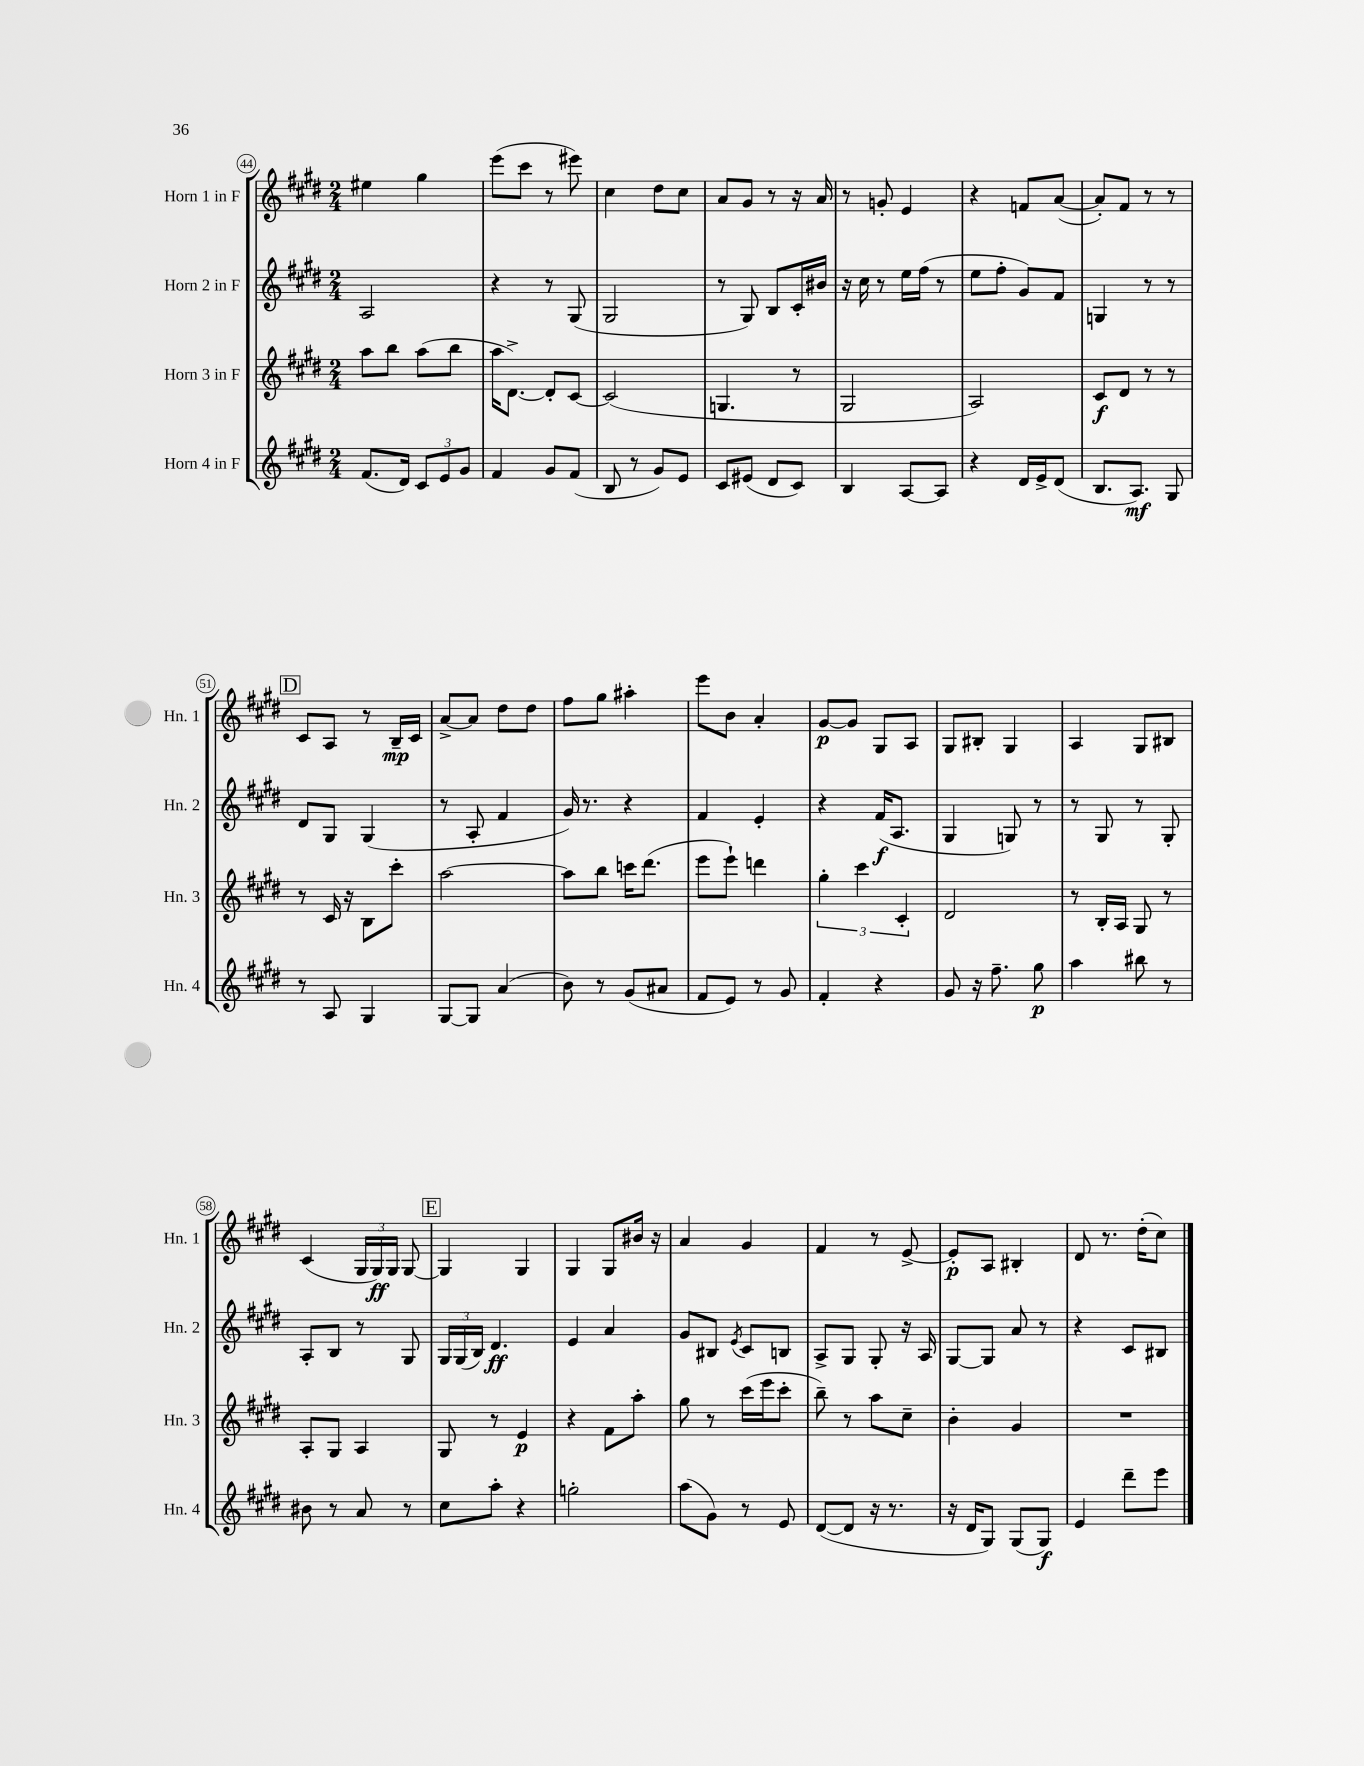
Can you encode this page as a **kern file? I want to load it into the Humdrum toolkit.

**kern	**dynam	**kern	**dynam	**kern	**dynam	**kern	**dynam
*part4	*part4	*part3	*part3	*part2	*part2	*part1	*part1
*staff4	*staff4	*staff3	*staff3	*staff2	*staff2	*staff1	*staff1
*I"Horn 4 in F	*	*I"Horn 3 in F	*	*I"Horn 2 in F	*	*I"Horn 1 in F	*
*I'Hn. 4	*	*I'Hn. 3	*	*I'Hn. 2	*	*I'Hn. 1	*
*clefG2	*	*clefG2	*	*clefG2	*	*clefG2	*
*k[f#c#g#d#]	*	*k[f#c#g#d#]	*	*k[f#c#g#d#]	*	*k[f#c#g#d#]	*
*M2/4	*	*M2/4	*	*M2/4	*	*M2/4	*
=44	=44	=44	=44	=44	=44	=44	=44
(8.f#/L	.	8aa\L	.	2A/	.	4ee#X\	.
.	.	8bb\J	.	.	.	.	.
16d#/Jk)	.	.	.	.	.	.	.
12c#/L	.	(8aa\L	.	.	.	4gg#\	.
12e/	.	.	.	.	.	.	.
.	.	8bb\J	.	.	.	.	.
12g#/J	.	.	.	.	.	.	.
=45	=45	=45	=45	=45	=45	=45	=45
4f#/	.	16aa\KL	.	4r	.	(8eee\L	.
.	.	[8.d#^\J)	.	.	.	.	.
.	.	.	.	.	.	8ccc#\J	.
8g#/L	.	8d#'/L]	.	8r	.	8r	.
(8f#/J	.	[8c#/J	.	(8G#/	.	8eee#X\)	.
=46	=46	=46	=46	=46	=46	=46	=46
8B/	.	(2c#/]	.	2G#/	.	4cc#\	.
8r	.	.	.	.	.	.	.
8g#/L)	.	.	.	.	.	8dd#\L	.
8e/J	.	.	.	.	.	8cc#\J	.
=47	=47	=47	=47	=47	=47	=47	=47
8c#/L	.	4.Gn/	.	8r	.	8a/L	.
(8e#X/J	.	.	.	8G#/)	.	8g#/J	.
8d#/L	.	.	.	8B/L	.	8r	.
8c#/J)	.	8r	.	16c#'/L	.	16r	.
.	.	.	.	16b#X/JJ	.	16a/	.
=48	=48	=48	=48	=48	=48	=48	=48
4B/	.	2G#/	.	16r	.	8r	.
.	.	.	.	16cc#\	.	.	.
.	.	.	.	8r	.	8gn'/	.
[8A/L	.	.	.	16ee\LL	.	4e/	.
.	.	.	.	(16ff#\JJ	.	.	.
8A/J]	.	.	.	8r	.	.	.
=49	=49	=49	=49	=49	=49	=49	=49
4r	.	2A/)	.	8ee\L	.	4r	.
.	.	.	.	8ff#'\J	.	.	.
16d#/LL	.	.	.	8g#/L)	.	8fn/L	.
16e^/J	.	.	.	.	.	.	.
(8d#/J	.	.	.	8f#/J	.	([8a/J	.
=50	=50	=50	=50	=50	=50	=50	=50
8.B/L	.	8c#/L	f	4Gn/	.	8a'/L])	.
.	.	8d#/J	.	.	.	8f#/J	.
8.A/J)	mf	.	.	.	.	.	.
.	.	8r	.	8r	.	8r	.
8G#/	.	8r	.	8r	.	8r	.
!!LO:LB:g=z
!!LO:REH:place=s1:t=D
=51	=51	=51	=51	=51	=51	=51	=51
8r	.	8r	.	8d#/L	.	8c#/L	.
8A/	.	16c#/	.	8G#/J	.	8A/J	.
.	.	16r	.	.	.	.	.
4G#/	.	8B\L	.	(4G#/	.	8r	.
.	.	8ccc#'\J	.	.	.	16B~/LL	mp
.	.	.	.	.	.	16c#/JJ	.
=52	=52	=52	=52	=52	=52	=52	=52
[8G#/L	.	[2aa\	.	8r	.	[8a^/L	.
8G#/J]	.	.	.	8A'/	.	8a/J]	.
(4a/	.	.	.	4f#/	.	8dd#\L	.
.	.	.	.	.	.	8dd#\J	.
=53	=53	=53	=53	=53	=53	=53	=53
8b\)	.	8aa\L]	.	16g#/)	.	8ff#\L	.
.	.	.	.	8.r	.	.	.
8r	.	8bb\J	.	.	.	8gg#\J	.
(8g#/L	.	16cccn\KL	.	4r	.	4aa#X'\	.
.	.	(8.ddd#\J	.	.	.	.	.
8a#X/J	.	.	.	.	.	.	.
=54	=54	=54	=54	=54	=54	=54	=54
8f#/L	.	8eee\L	.	4f#/	.	8eee\L	.
8e/J)	.	8eee`\J)	.	.	.	8b\J	.
8r	.	4dddn\	.	4e'/	.	4a'/	.
8g#/	.	.	.	.	.	.	.
=55	=55	=55	=55	=55	=55	=55	=55
4f#'/	.	6gg#'\	.	4r	.	[8g#/L	p
.	.	.	.	.	.	8g#/J]	.
.	.	6ccc#\	.	.	.	.	.
4r	.	.	.	(16f#/KL	f	8G#/L	.
.	.	.	.	8.A/J	.	.	.
.	.	6c#'/	.	.	.	.	.
.	.	.	.	.	.	8A/J	.
=56	=56	=56	=56	=56	=56	=56	=56
8g#/	.	2d#/	.	4G#/	.	8G#/L	.
16r	.	.	.	.	.	8B#X'/J	.
8.ff#~\	.	.	.	.	.	.	.
.	.	.	.	8Gn/)	.	4G#/	.
8gg#\	p	.	.	8r	.	.	.
=57	=57	=57	=57	=57	=57	=57	=57
4aa\	.	8r	.	8r	.	4A/	.
.	.	16B'/LL	.	8G#/	.	.	.
.	.	16A/JJ	.	.	.	.	.
8bb#X\	.	8G#/	.	8r	.	8G#/L	.
8r	.	8r	.	8G#'/	.	8B#X/J	.
!!LO:LB:g=z
=58	=58	=58	=58	=58	=58	=58	=58
8b#X\	.	8A'/L	.	8A'/L	.	(4c#/	.
8r	.	8G#/J	.	8B/J	.	.	.
8a/	.	4A/	.	8r	.	24G#/LL	.
.	.	.	.	.	.	24G#/)	ff
.	.	.	.	.	.	24G#/JJ	.
8r	.	.	.	8G#/	.	[8G#/	.
!!LO:REH:place=s1:t=E
=59	=59	=59	=59	=59	=59	=59	=59
8cc#\L	.	8G#/	.	24G#/LL	.	4G#/]	.
.	.	.	.	(24G#/	.	.	.
.	.	.	.	24B/JJ)	.	.	.
8aa'\J	.	8r	.	4.d#/	ff	.	.
4r	.	4e/	p	.	.	4G#/	.
=60	=60	=60	=60	=60	=60	=60	=60
2ggn'\	.	4r	.	4e/	.	4G#/	.
.	.	8f#\L	.	4a/	.	8G#/L	.
.	.	8aa'\J	.	.	.	16b#X/Jk	.
.	.	.	.	.	.	16r	.
=61	=61	=61	=61	=61	=61	=61	=61
(8aa\L	.	8gg#\	.	8g#/L	.	4a/	.
8g#\J)	.	8r	.	8B#X/J	.	.	.
.	.	.	.	8qe/	.	.	.
8r	.	(16ccc#\LL	.	8c#/L	.	4g#/	.
.	.	16eee\J	.	.	.	.	.
8e/	.	8ccc#'\J	.	8Bn/J	.	.	.
=62	=62	=62	=62	=62	=62	=62	=62
([8d#/L	.	8bb~\)	.	8A^/L	.	4f#/	.
8d#/J]	.	8r	.	8G#/J	.	.	.
16r	.	8aa\L	.	8G#'/	.	8r	.
8.r	.	.	.	.	.	.	.
.	.	8cc#~\J	.	16r	.	[8e^/	.
.	.	.	.	16A/	.	.	.
=63	=63	=63	=63	=63	=63	=63	=63
16r	.	4b'\	.	[8G#/L	.	8e'/L]	p
16d#/KL	.	.	.	.	.	.	.
8G#/J)	.	.	.	8G#/J]	.	8A/J	.
(8G#/L	.	4g#/	.	8a/	.	4B#X'/	.
8G#/J)	f	.	.	8r	.	.	.
=64	=64	=64	=64	=64	=64	=64	=64
4e/	.	2r	.	4r	.	8d#/	.
.	.	.	.	.	.	8.r	.
8ddd#~\L	.	.	.	8c#/L	.	.	.
.	.	.	.	.	.	(16dd#'\KL	.
8eee\J	.	.	.	8B#X/J	.	8cc#\J)	.
==	==	==	==	==	==	==	==
*-	*-	*-	*-	*-	*-	*-	*-
